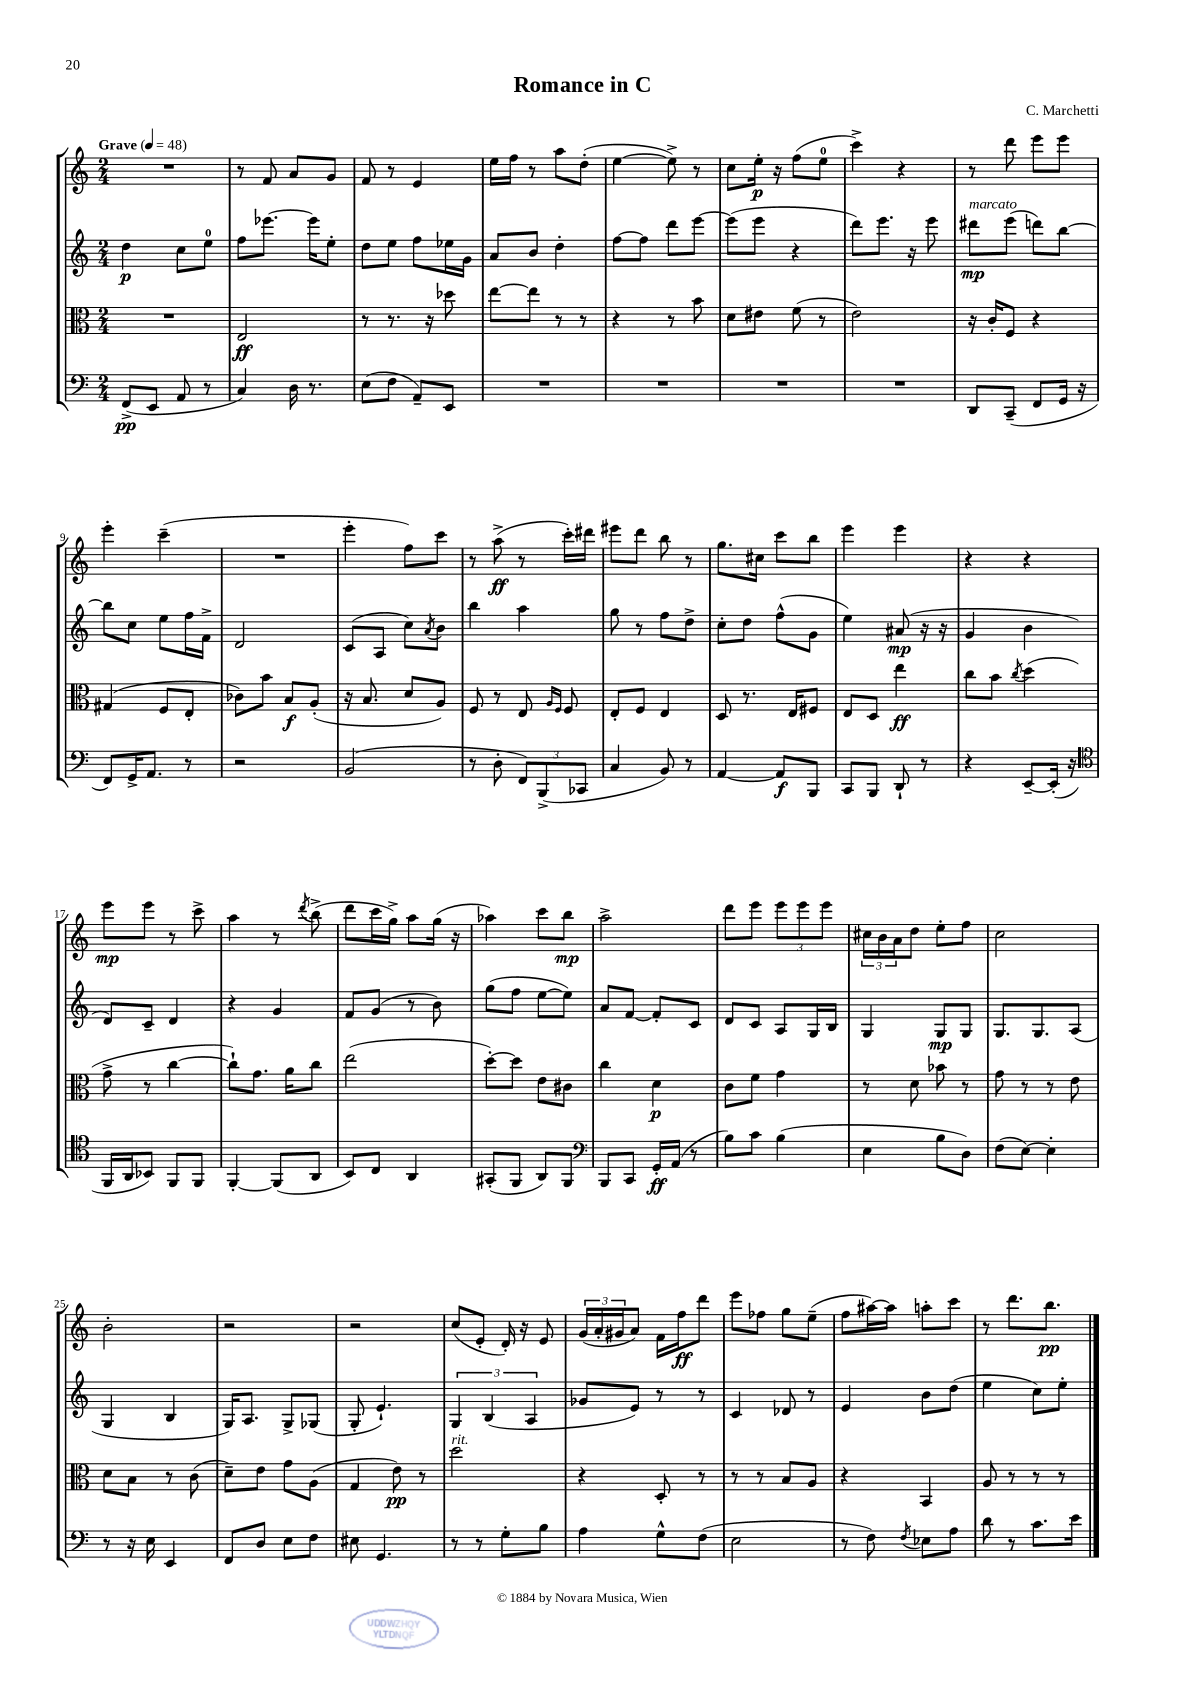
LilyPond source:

\header { title = "Romance in C" composer = "C. Marchetti" }
<<
\new StaffGroup <<
\new Staff = "s0" {
    \clef treble \key c \major \numericTimeSignature \time 2/4 \tempo "Grave" 4 = 48
    R2 |
    r8 f'8 a'8 g'8 |
    f'8 r8 e'4 |
    e''16 f''16 r8 a''8 d''8-.( |
    e''4~ e''8->) r8 |
    c''8 e''16-.\p r16 f''8( e''8-0 |
    c'''4->) r4 |
    r8 d'''8 e'''8 e'''8 |
    e'''4-. c'''4--( |
    R2 |
    e'''4-. f''8) c'''8 |
    r8 a''8->\ff( r8 c'''16-.) dis'''16 |
    eis'''8 d'''8 b''8 r8 |
    g''8. cis''16 c'''8 b''8 |
    e'''4 e'''4 |
    r4 r4 |
    e'''8\mp e'''8 r8 c'''8-> |
    a''4 r8 \acciaccatura { d'''8 } b''8->( |
    d'''8 c'''16 g''16->) a''8 g''16( r16 |
    aes''4) c'''8 b''8\mp |
    a''2-> |
    d'''8 e'''8 \tuplet 3/2 { e'''8 e'''8 e'''8 } |
    \tuplet 3/2 { cis''16 b'16 a'16 } d''8 e''8-. f''8 |
    c''2 |
    b'2-. |
    r2 |
    r2 |
    c''8( e'8-. d'16-.) r16 e'8 |
    \tuplet 3/2 { g'16( a'16-. gis'16 } a'8) f'16 f''16\ff d'''8 |
    e'''8 fes''8 g''8 e''8--( |
    f''8 ais''16~) ais''16 a''8-. c'''8 |
    r8 d'''8. b''8.\pp \bar "|." |
}
\new Staff = "s1" {
    \clef treble \key c \major \numericTimeSignature \time 2/4
    d''4\p c''8 e''8-0 |
    f''8 ees'''8.~ ees'''16 e''8-. |
    d''8 e''8 f''8 ees''16 g'16 |
    a'8 b'8 d''4-. |
    f''8~ f''8 d'''8 e'''8~ |
    e'''8( e'''8 r4 |
    d'''8) e'''8. r16 e'''8 |
    dis'''8\mp^\markup { \italic "marcato" } e'''8( d'''8) b''8~ |
    b''8 c''8 e''8 f''16 f'16-> |
    d'2 |
    c'8( a8 c''8) \acciaccatura { a'8 } b'8 |
    b''4 a''4 |
    g''8 r8 f''8 d''8-> |
    c''8-. d''8 f''8-^( g'8 |
    e''4) ais'8\mp( r16 r16 |
    g'4 b'4 |
    d'8) c'8-- d'4 |
    r4 g'4 |
    f'8 g'8( r8 b'8) |
    g''8( f''8 e''8~ e''8) |
    a'8 f'8~ f'8-. c'8 |
    d'8 c'8 a8 g16 b16 |
    g4 g8\mp g8 |
    g8. g8. a8( |
    g4 b4 |
    g16) a8. g8-> ges8( |
    g8-. e'4.-!) |
    \tuplet 3/2 { g4 b4( a4 } |
    ges'8 e'8) r8 r8 |
    c'4 des'8 r8 |
    e'4 b'8 d''8( |
    e''4 c''8) e''8-. \bar "|." |
}
\new Staff = "s2" {
    \clef alto \key c \major \numericTimeSignature \time 2/4
    R2 |
    e2\ff |
    r8 r8. r16 des''8 |
    e''8~ e''8 r8 r8 |
    r4 r8 b'8 |
    d'8 eis'8 f'8( r8 |
    e'2) |
    r16 c'16-. f8 r4 |
    gis4( f8 e8-. |
    ces'8) b'8 b8\f a8-.( |
    r16 b8. d'8 a8) |
    f8 r8 e8 \grace { a16 f16 } f8 |
    e8-. f8 e4 |
    d8 r8. e16 fis8 |
    e8 d8 e''4\ff |
    c''8 b'8 \acciaccatura { c''8 } d''4( |
    g'8-> r8 c''4~ |
    c''8-!) g'8. a'16 c''8 |
    e''2( |
    d''8~-.) d''8 e'8 cis'8 |
    c''4 d'4\p |
    c'8 f'8 g'4 |
    r8 d'8 bes'8 r8 |
    g'8 r8 r8 e'8 |
    d'8 b8 r8 c'8( |
    d'8--) e'8 g'8 a8( |
    g4 e'8\pp) r8 |
    d''2^\markup { \italic "rit." } |
    r4 d8-. r8 |
    r8 r8 b8 a8 |
    r4 b,4 |
    a8 r8 r8 r8 \bar "|." |
}
\new Staff = "s3" {
    \clef bass \key c \major \numericTimeSignature \time 2/4
    f,8->\pp( e,8 a,8 r8 |
    c4) d16 r8. |
    e8( f8 a,8--) e,8 |
    R2 |
    R2 |
    R2 |
    R2 |
    d,8 c,8--( f,8 g,16 r16 |
    f,8) g,16-> a,8. r8 |
    r2 |
    b,2( |
    r8 d8-. \tuplet 3/2 { f,8) b,,8->( ces,8 } |
    c4 b,8) r8 |
    a,4~ a,8\f b,,8 |
    c,8 b,,8 d,8-! r8 |
    r4 e,8~-- e,16-.( r16 |
    \clef tenor f,16 a,16 bes,8) f,8 f,8 |
    f,4~-. f,8( a,8 |
    b,8) c8 a,4 |
    gis,8-.( f,8 a,8) f,8 |
    \clef bass b,,8 c,8 g,16-.\ff a,16( r8 |
    b8) c'8 b4( |
    e4 b8 d8) |
    f8( e8~) e4-. |
    r8 r16 e16 e,4 |
    f,8 d8 e8 f8 |
    eis8 g,4. |
    r8 r8 g8-. b8 |
    a4 g8-^ f8( |
    e2 |
    r8 f8) \acciaccatura { f8 } ees8 a8 |
    d'8 r8 c'8. e'16 \bar "|." |
}
>>
>>
